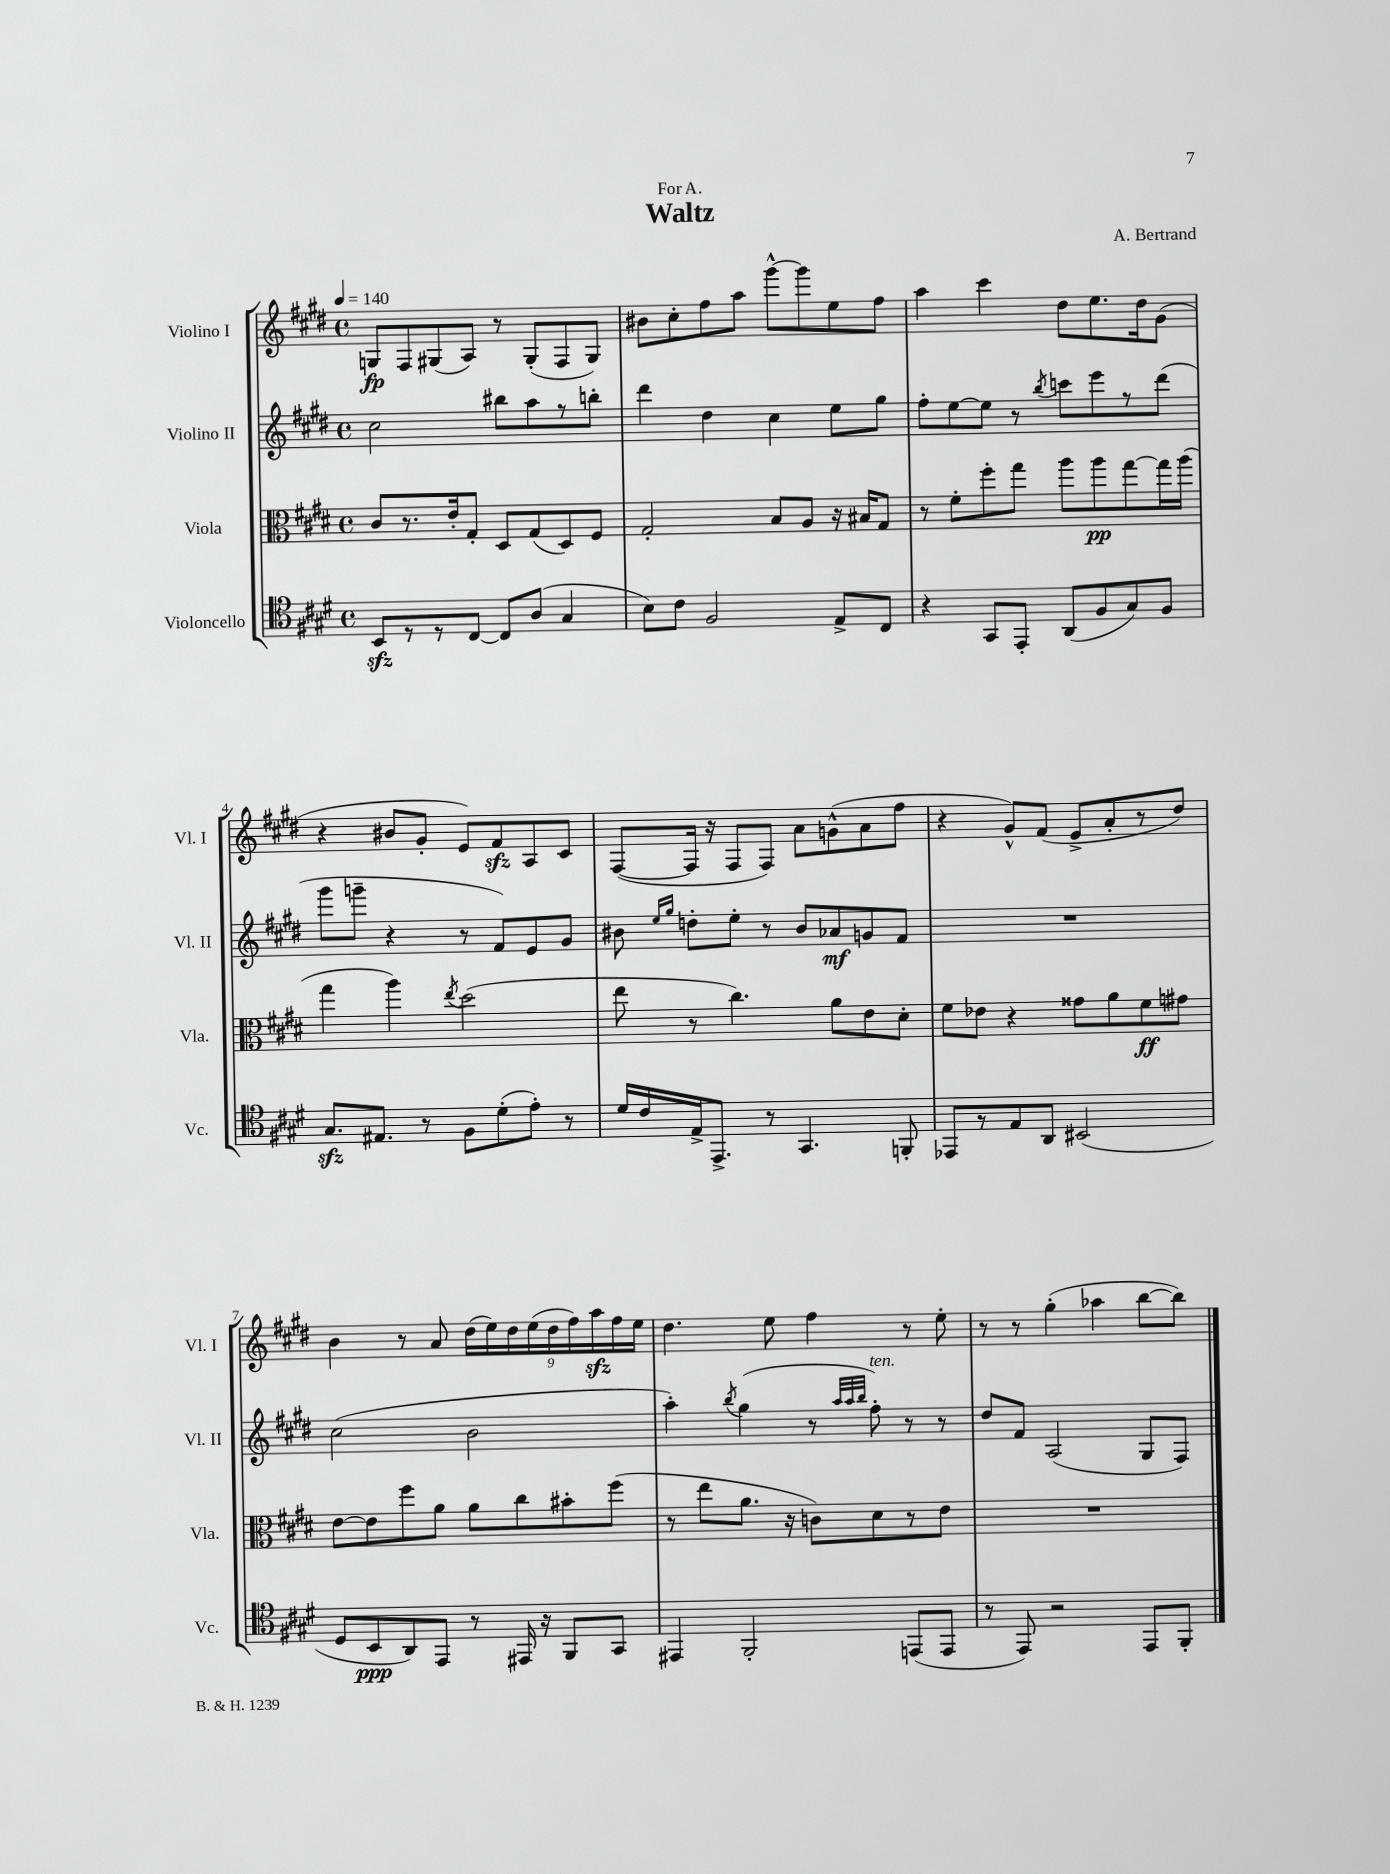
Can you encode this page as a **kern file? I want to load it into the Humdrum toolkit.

**kern	**kern	**kern	**kern
*staff4	*staff3	*staff2	*staff1
*clefC4	*clefC3	*clefG2	*clefG2
*k[f#c#g#d#]	*k[f#c#g#d#]	*k[f#c#g#d#]	*k[f#c#g#d#]
*M4/4	*M4/4	*M4/4	*M4/4
*met(c)	*met(c)	*met(c)	*met(c)
*MM140	*MM140	*MM140	*MM140
8BB	8c#	2cc#	8G
8r	8.r	.	8F#
8r	.	.	(8G#
.	16e'	.	.
[8C#	8G#'	.	8A)
8C#]	8D#	8bb#	8r
(8A	(8G#	8aa	(8G#'
4G#	8D#)	8r	8F#
.	8F#	8bb'	8G#)
=	=	=	=
8B)	2G#'	4ddd#	8b#
8c#	.	.	8cc#'
2F#	.	4dd#	8ff#
.	.	.	8aa
.	8B	4cc#	[8ggg#^^
.	8A	.	8ggg#]
8E^	16r	8ee	8ee
.	16B#	.	.
8C#	8G#	8gg#	8ff#
=	=	=	=
4r	8r	8ff#'	4aa
.	8f#'	[8ee	.
8GG#	8ff#'	8ee]	4ccc#
8EE'	8gg#	8r	.
.	.	8qbb	.
(8AA	8aa	8ccc	8dd#
8F#	8aa	8eee	8.ee
8G#)	[8gg#	8r	.
.	.	.	16dd#
8F#	16gg#]	(8ddd#	(8g#
.	(16aa	.	.
=	=	=	=
8.G#	4gg#	8ggg#	4r
.	.	8ggg~	.
8.E#	.	.	.
.	4aa)	4r	8b#
8r	.	.	8g#'
.	8qee	.	.
8F#	(2dd#	8r	8e)
(8d#'	.	8f#)	8f#
8e')	.	8e	8A
8r	.	8g#	8c#
=	=	=	=
16d#	8ee	8b#	([8F#
16c#	.	.	.
.	.	16qqee	.
.	.	16qqgg#	.
16E^	8r	8dd'	16F#]
8.EE^	.	.	16r
.	4.cc#)	8ee'	8F#
8r	.	8r	8F#)
4.GG#	.	8b#	8a
.	8a	8a-	(8g^^
.	8e	8g	8a
8FF'	8d#'	8f#	8ff#
=	=	=	=
8EE-	8f#	1r	4r
8r	8e-	.	.
8E	4r	.	8g#^^)
8AA	.	.	(8f#
(2BB#	8g##	.	8e^
.	8a	.	8a'
.	8f#	.	8r
.	8g#	.	8dd#)
=	=	=	=
8D#	[8e	(2cc#	4b
8BB	8e]	.	.
8AA)	8ff#	.	8r
8EE	8a	.	8a
8r	8a	2b	(18dd#
.	.	.	18ee)
.	.	.	18dd#
16EE#	8cc#	.	.
.	.	.	(18ee
16r	.	.	.
.	.	.	18dd#
8FF#	8b#'	.	.
.	.	.	18ff#)
.	.	.	18aa
8GG#	(8ff#	.	.
.	.	.	18ff#
.	.	.	18ee
=	=	=	=
4EE#	8r	4aa')	4.dd#
.	8ee	.	.
.	.	8qbb	.
2FF#'	8.a	(4gg#	.
.	.	.	8ee
.	16r	.	.
.	8c)	8r	4ff#
.	.	32qqaa	.
.	.	32qqaa	.
.	.	32qqbb	.
.	8d#	8ff#')	.
(8EE	8r	8r	8r
8EE	8e	8r	8ee'
=	=	=	=
8r	1r	8dd#	8r
8EE)	.	8f#	8r
2r	.	(2A	(4gg#'
.	.	.	4aa-
8EE	.	8G#	[8bb
8FF#'	.	8F#)	8bb])
==	==	==	==
*-	*-	*-	*-
